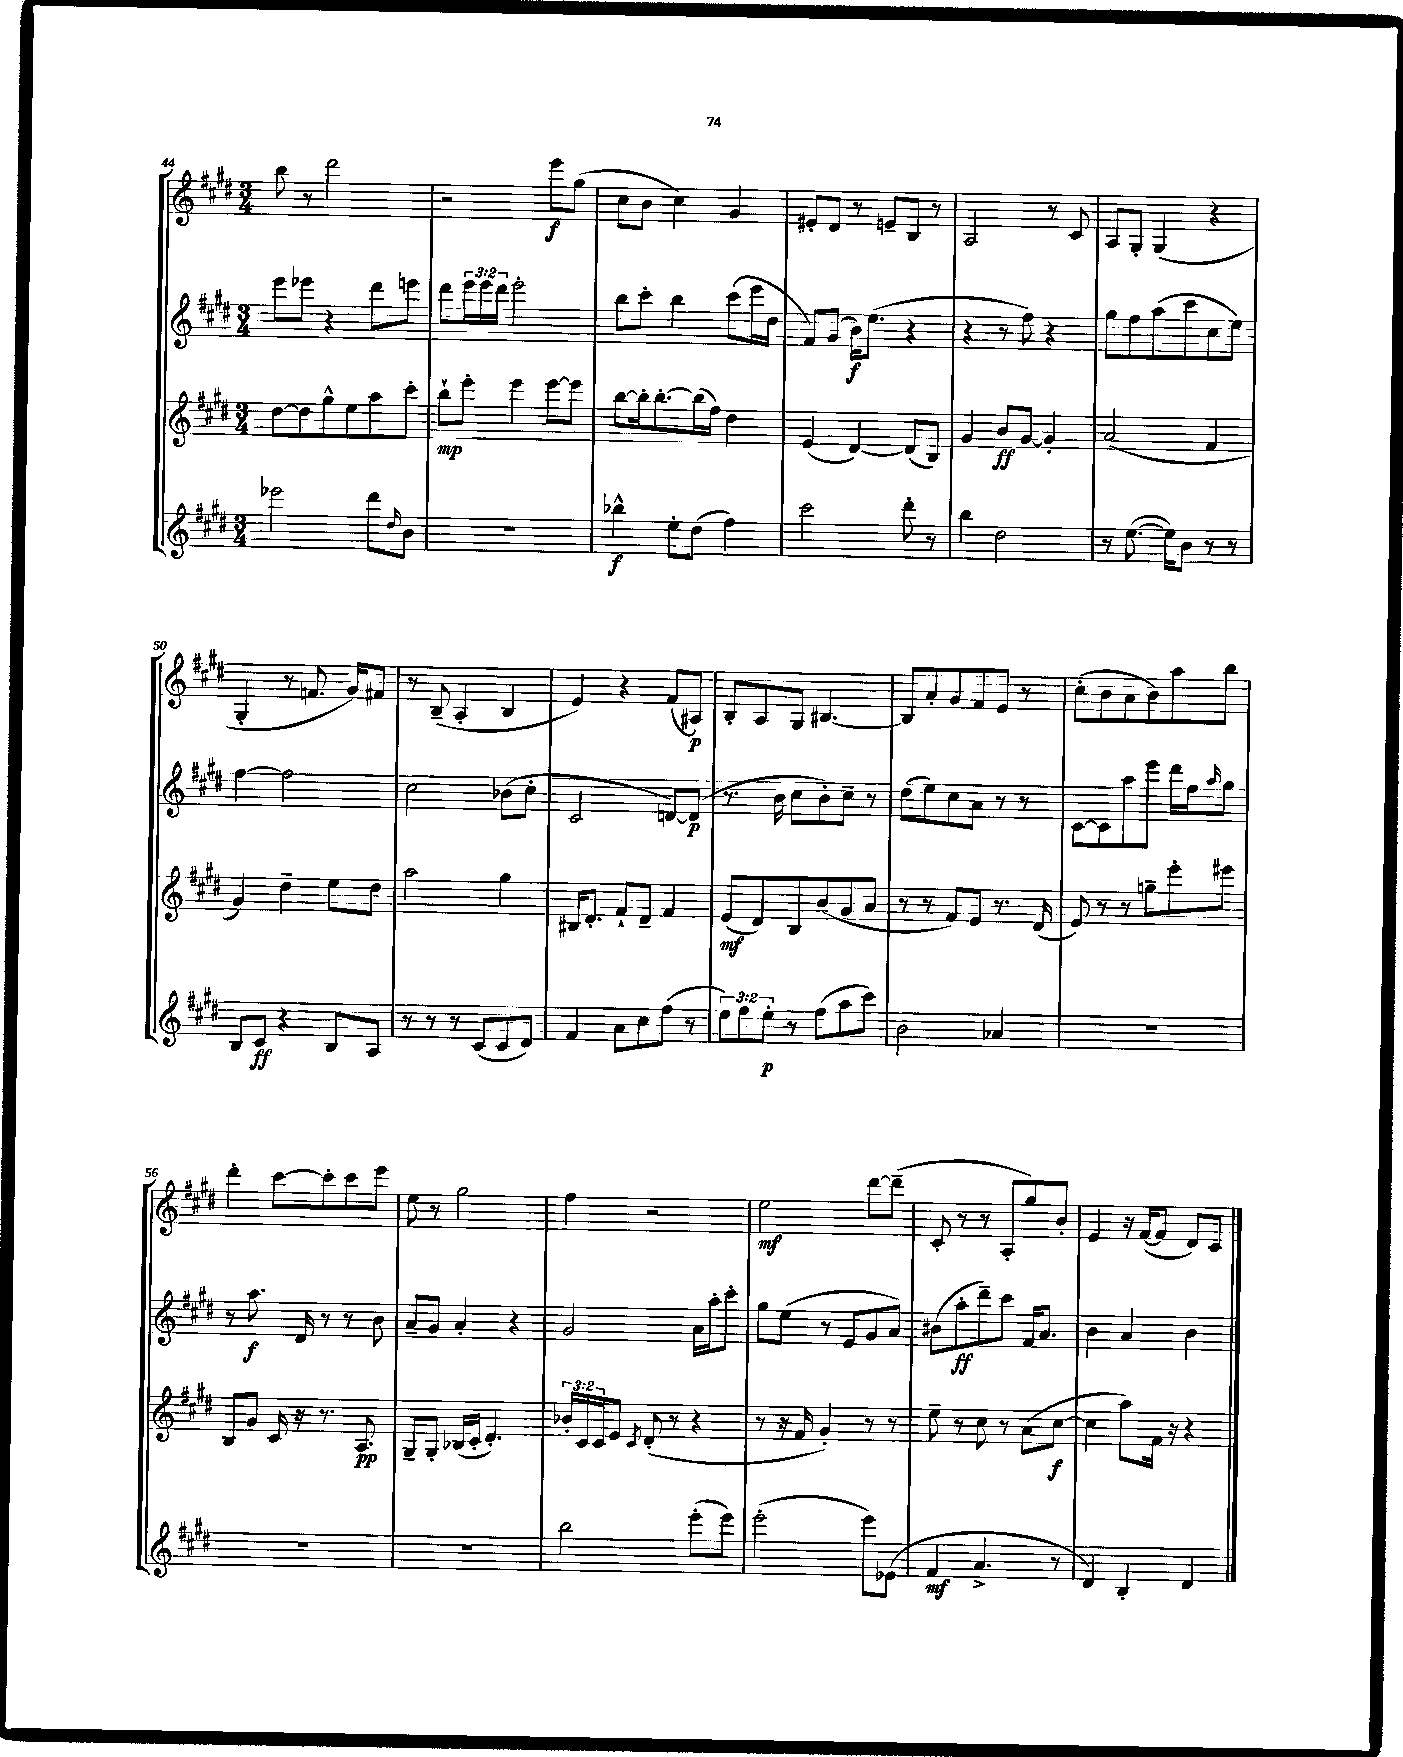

**kern	**kern	**kern	**kern
*staff4	*staff3	*staff2	*staff1
*clefG2	*clefG2	*clefG2	*clefG2
*k[f#c#g#d#]	*k[f#c#g#d#]	*k[f#c#g#d#]	*k[f#c#g#d#]
*M3/4	*M3/4	*M3/4	*M3/4
2eee-\	[8dd#\L	8eee\L	8bb\
.	8dd#\]	8eee-\J	8r
.	8gg#^^\	4r	2ddd#\
.	8ee\	.	.
8ddd#\L	8aa\	8ddd#\L	.
16qqdd#/	.	.	.
8b\J	8ccc#'\J	8eee\J	.
=	=	=	=
2.r	8bb`\L	8ddd#\L	2r
.	8eee'\J	24eee\L	.
.	.	24eee\	.
.	.	24ddd#\JJ	.
.	4eee\	2eee'\	.
.	[8eee\L	.	8eee\L
.	8eee\]J	.	(8gg#\J
=	=	=	=
4bb-^^\	[8bb\L	8bb\L	8cc#\L
.	16bb'\]k	8ccc#'\J	8b\J
.	[8.bb'\	.	.
8ee'\L	.	4bb\	4cc#\)
(8dd#\J	(16bb\]L	.	.
.	16ff#\JJ)	.	.
4ff#\)	4dd#\	(8ccc#\L	4g#/
.	.	16eee\L	.
.	.	16dd#\JJ	.
=	=	=	=
2ccc#\	(4e/	8f#/L)	8e#'/L
.	.	(8g#/J	8d#/J
.	[4d#/)	16b\LK)	8r
.	.	(8.ee\J	.
.	.	.	8e~/L
8ddd#'\	(8d#/]L	4r	8B/J
8r	8B/J)	.	8r
=	=	=	=
4bb\	4g#/	4r	2A/
2dd#\	8b/L	8r	.
.	[8g#/J	8ff#\)	.
.	4g#'/]	4r	8r
.	.	.	8c#/
=	=	=	=
8r	(2a/	8gg#\L	8A/L
([8.ee\	.	8ff#\	8G#'/J
.	.	(8aa\	(4G#/
16ee\]LK)	.	.	.
8b\J	.	8ccc#\	.
8r	4f#/	8cc#\	4r
8r	.	8ee\J)	.
=	=	=	=
8B/L	4g#/)	[4ff#\	4G#'/
8c#/J	.	.	.
4r	4dd#~\	2ff#\]	8r
.	.	.	8.f/
8B/L	8ee\L	.	.
.	.	.	16g#/LK)
8A/J	8dd#\J	.	8f#/J
=	=	=	=
8r	2aa\	2cc#\	8r
8r	.	.	(8B~/
8r	.	.	4A'/
(8c#/L	.	.	.
8c#/	4gg#\	(8b-\L	4B/
8d#/J)	.	8cc#'\J	.
=	=	=	=
4f#/	16B#/LK	2c#/	4e/)
.	8.d#'/J	.	.
8a\L	8f#`/L	.	4r
8cc#\	8d#~/J	.	.
(8ff#\J	4f#/	[8d/L)	(8f#/L
8r	.	(8d/]J	8A#/J)
=	=	=	=
12ee\L)	(8e/L	8.r	8B'/L
12ff#\	.	.	.
.	8d#/)	.	8A/
12ee'\J	.	.	.
.	.	16b\	.
8r	8B/	8cc#\L	8G#/J
(8ff#\L	(8b/	8b'\)	[4.B#/
8aa\	8g#/	8cc#~\J	.
8ccc#\J)	8a/J	8r	.
=	=	=	=
2b\	8r	(8dd#\L	8B#/]L
.	8r	8ee\)	8a'/
.	8f#/L)	8cc#\	8g#/
.	8e/J	8a\J	8f#/
4a-/	8.r	8r	8e/J
.	.	8r	8r
.	(16d#/	.	.
=	=	=	=
2.r	8e/)	[8c#\L	(8cc#'\L
.	8r	8c#\]	8b\
.	8r	8aa\	8a\
.	8gg~\L	8eee\J	8b\)
.	8eee'\	16ddd#\LL	8aa\
.	.	16ff#\J	.
.	.	16qqaa/	.
.	8eee#\J	8gg#\J	8bb\J
=	=	=	=
2.r	8B/L	8r	4ddd#'\
.	8g#/J	8.aa\	.
.	16c#/	.	[8ccc#\L
.	16r	16d#/	.
.	8.r	8r	8ccc#'\]
.	.	8r	8ccc#\
.	8.A/	.	.
.	.	8b\	8eee\J
=	=	=	=
2.r	8G#~/L	8a~/L	8ee\
.	8G#'/J	8g#/J	8r
.	(16B-/LL	4a'/	2gg#\
.	16c#'/JJ	.	.
.	4.d#'/)	.	.
.	.	4r	.
=	=	=	=
2bb\	24b-'/LL	2g#/	4ff#\
.	24c#/	.	.
.	24c#/J	.	.
.	8e/J	.	.
.	8qc#/	.	.
.	(8d#'/	.	2r
.	8r	.	.
(8eee'\L	4r	16a\LL	.
.	.	16aa'\J	.
8eee\J)	.	8ccc#'\J	.
=	=	=	=
(2eee'\	8r	8gg#\L	2ee\
.	16r	(8ee\J	.
.	16f#/	.	.
.	4g#'/)	8r	.
.	.	8e/L	.
8eee\L)	8r	8g#/	[8ddd#\L
(8e-\J	8r	8a/J)	(8ddd#~\]J
=	=	=	=
4f#/	8ee~\	(8b#\L	8c#'/
.	8r	8aa'\	8r
4.a^/	8cc#\	8ddd#~\)	8r
.	8r	8ccc#\J	8A'/L
.	(8a\L	16f#/LK	8gg#/)
.	.	8.a/J	.
8r	[8cc#\J	.	8b'/J
=	=	=	=
4d#/)	4cc#\]	4b\	4e/
4B'/	8aa\L)	4a/	16r
.	.	.	([16f#/LK
.	16f#\Jk	.	8f#/]J
.	16r	.	.
4d#/	4r	4b\	8d#/L)
.	.	.	8c#/J
==	==	==	==
*-	*-	*-	*-
